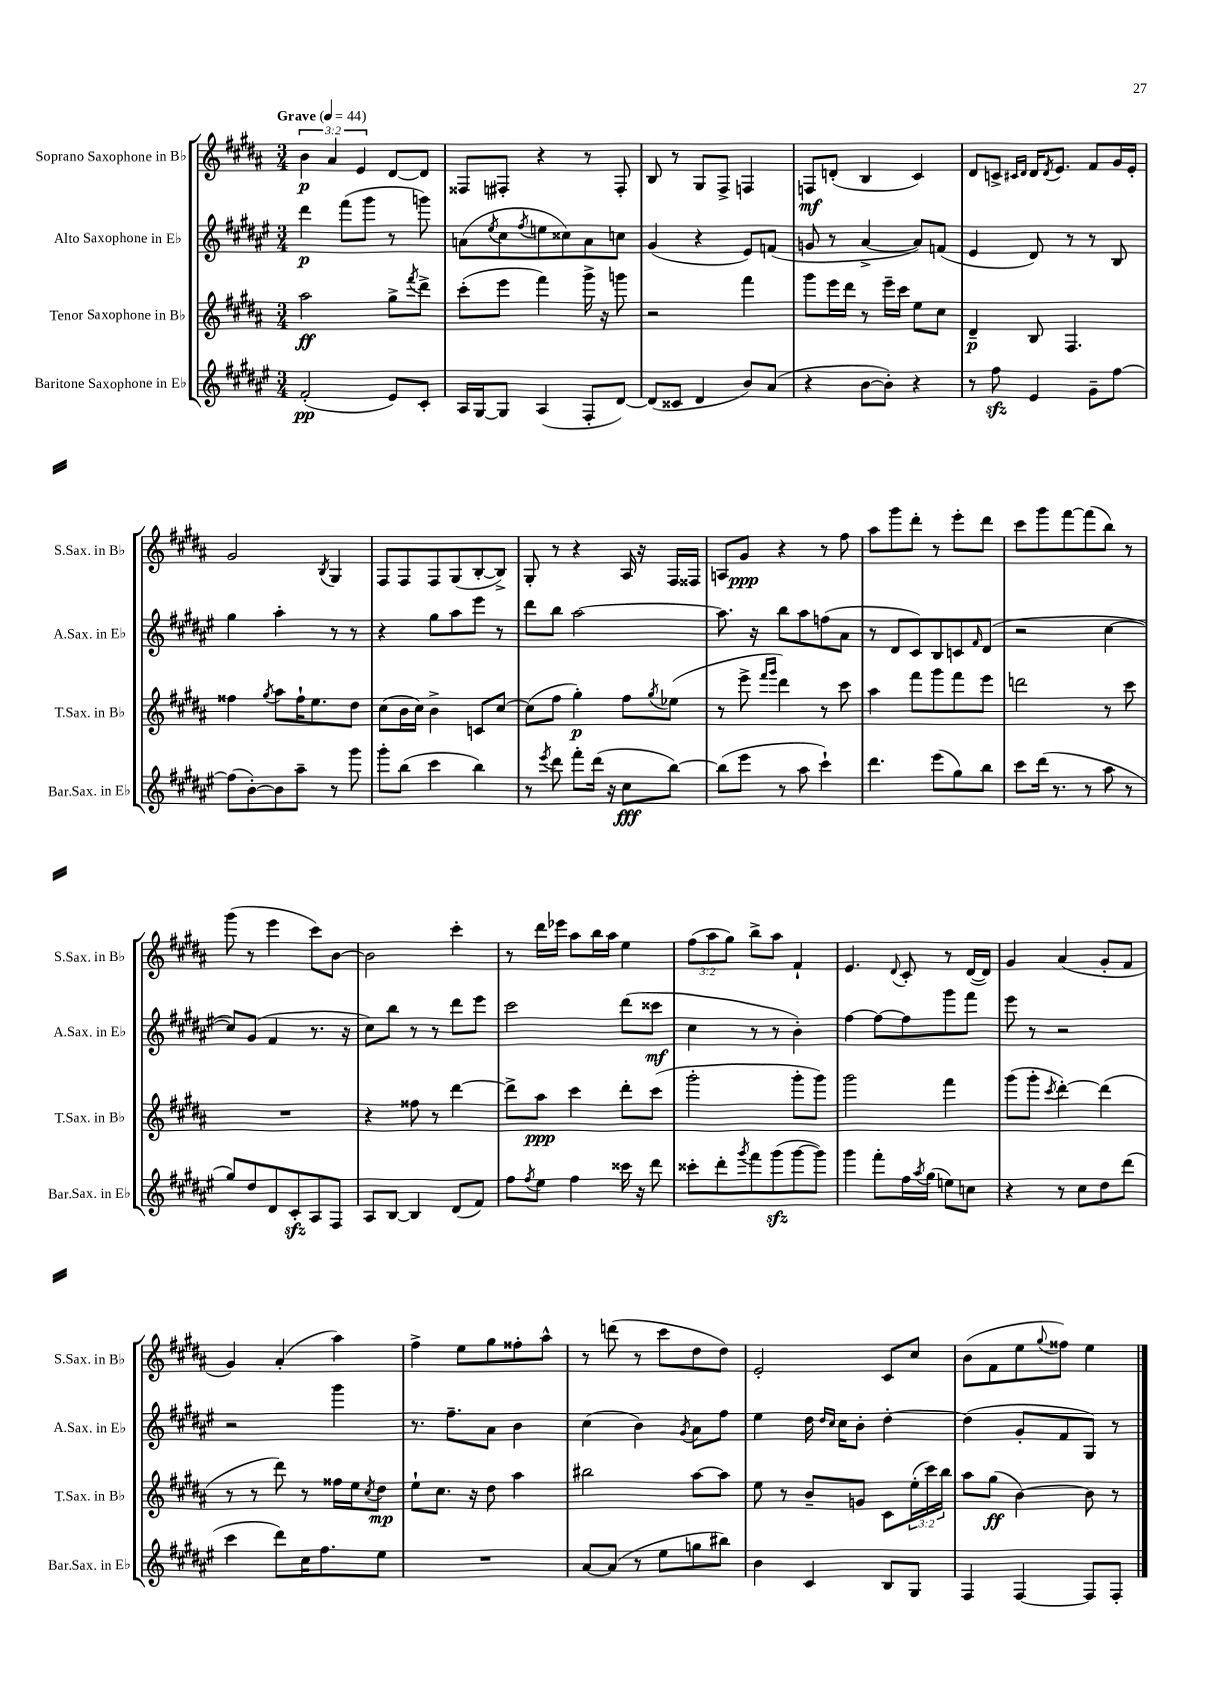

**kern	**kern	**kern	**kern
*staff4	*staff3	*staff2	*staff1
*clefG2	*clefG2	*clefG2	*clefG2
*k[f#c#g#d#a#e#]	*k[f#c#g#d#a#]	*k[f#c#g#d#a#e#]	*k[f#c#g#d#a#]
*M3/4	*M3/4	*M3/4	*M3/4
*MM44	*MM44	*MM44	*MM44
(2f#'	2aa#	4ddd#	6b
.	.	.	6a#
.	.	(8fff#	.
.	.	.	6e
.	.	8ggg#	.
8e#)	8gg#^	8r	[8d#
.	8qfff#	.	.
8c#'	8ddd#^	8ggg)	8d#]
=	=	=	=
16A#	(8ccc#'	(8a	8F##
[16G#	.	.	.
.	.	8qee#	.
8G#]	8eee	8cc#	8F#'
.	.	8qff#	.
(4A#	4fff#)	8ee	4r
.	.	8cc##)	.
8F#'	16ggg#^	8a	8r
.	16r	.	.
[8d#)	8ggg	8cc	8F#'
=	=	=	=
(8d#]	2r	(4g#	8B
8c##	.	.	8r
4d#	.	4r	8G#
.	.	.	8F#^
8b)	4fff#	8e#)	4F
(8a#	.	(8f	.
=	=	=	=
4r	8ggg#	8g	8F
.	16eee	8r	(8d'
.	16ddd#	.	.
[8b	8r	[4a#^	4B
8b'])	16eee~	.	.
.	16ccc#	.	.
4r	8ee	8a#])	4c#)
.	8cc#	(8f	.
=	=	=	=
8r	4d#~	4e#	8d#
8ff#	.	.	8c^
.	.	.	16qqc#
.	.	.	16qqd#
4e#	8B	8d#)	16d#
.	.	.	8qd#
.	.	.	8.e
.	4.F#	8r	.
8g#~	.	8r	8f#
[8ff#	.	8B	16g#
.	.	.	16e'
=	=	=	=
(8ff#]	4ff##	4gg#	2g#
[8b')	.	.	.
.	8qgg#	.	.
8b]	8aa#	4aa#'	.
8aa#~	16ff##`	.	.
.	8.ee	.	.
.	.	.	8qB
8r	.	8r	4G#
8ggg#	8dd#	8r	.
=	=	=	=
8ggg#'	(8cc#	4r	8F#
(8bb	16b	.	8F#
.	16cc#)	.	.
4ccc#	4b^	8gg#	8F#
.	.	8aa#	(8G#
4bb)	8c	8eee#	[8B'
.	[8cc#	8r	8B^])
=	=	=	=
8r	(8cc#]	8ddd#	8G#'
8qeee#	.	.	.
8ddd#	8ff#	8bb	8r
8fff#'	4gg#')	[2aa#	4r
(16ddd#	.	.	.
16r	.	.	.
8cc#	8ff#	.	16A#
.	.	.	16r
.	8qgg#	.	.
[8bb)	(8ee-	.	16F#
.	.	.	16F##
=	=	=	=
(8bb]	8r	8.aa#]	8A
8eee#	8eee^	.	8g#
.	.	16r	.
.	16qqfff#	.	.
.	16qqggg#	.	.
8r	4ddd#)	8bb	4r
8aa#	.	8aa#	.
4ccc#`)	8r	(8ff	8r
.	8ccc#	8a#	8ff#
=	=	=	=
4.ddd#	4aa#	8r	8aa#
.	.	8d#	8ggg#
.	8fff#	8c#)	8ddd#'
(8eee#	8ggg#	8B	8r
8gg#)	8fff#	8c	8eee'
.	.	16qqf#	.
8bb	8eee	(8d#	8ddd#
=	=	=	=
8ccc#	2ddd	2r	8ccc#
(16ddd#	.	.	8ggg#
8.r	.	.	.
.	.	.	[8fff#
8r	.	.	(8fff#]
8aa#	8r	[4cc#	8bb)
8r	8ccc#	.	8r
=	=	=	=
8gg#)	2.r	8cc#])	(8ggg#
8dd#	.	(8g#	8r
8d#	.	4f#	4eee
8c#'	.	.	.
8A#	.	8.r	8ccc#)
8F#	.	.	[8b
.	.	16r	.
=	=	=	=
8A#	4r	8cc#)	2b]
[8B	.	8bb	.
4B]	8ff##	8r	.
.	8r	8r	.
(8d#	[4ddd#	8ddd#	4ccc#'
8f#)	.	8eee#	.
=	=	=	=
8ff#	8ddd#^]	2ccc#	8r
8qff#	.	.	.
8ee#	8aa#	.	16ddd#
.	.	.	16eee-
4ff#	4ccc#	.	8aa#
.	.	.	16bb
.	.	.	16aa#
16ccc##	8ddd#'	(8ddd#	4ee
16r	.	.	.
8ddd#	(8ccc#	8ccc##	.
=	=	=	=
8ccc##'	2ggg#'	4cc#	(12ff#
.	.	.	12aa#
8ddd#'	.	.	.
.	.	.	12gg#)
8qggg#	.	.	.
8fff#	.	8r	8bb^
(8ggg#	.	8r	8aa#
[8ggg#	8ggg#'	4b')	4f#`
8ggg#])	8ggg#)	.	.
=	=	=	=
4ggg#	2ggg#	[4ff#	4.e
8fff#'	.	8ff#_	.
.	.	.	8qqd#
16ff#	.	8ff#]	8c#'
8qaa#	.	.	.
(16gg#	.	.	.
8ee)	4fff#	8ggg#	8r
8cc	.	8fff#	([16d#
.	.	.	16d#])
=	=	=	=
4r	(8ggg#	8eee#	4g#
.	8ggg#'	8r	.
.	8qccc#	.	.
8r	[4ddd#')	2r	(4a#
8cc#	.	.	.
8dd#	(4ddd#]	.	8g#'
(8ddd#	.	.	8f#
=	=	=	=
4ccc#	8r	2r	4g#)
.	8r	.	.
8ddd#)	8ddd#)	.	(4a#'
16cc#	8r	.	.
8.ff#	.	.	.
.	16ff##	4ggg#	4aa#)
.	16ee	.	.
.	8qcc#	.	.
8ee#	8dd#	.	.
=	=	=	=
2.r	8ee`	8.r	4ff#^
.	8.cc#	.	.
.	.	8.ff#~	.
.	.	.	8ee
.	16r	.	.
.	8dd#	8a#	8gg#
.	4aa#	4b	8ff##'
.	.	.	8aa#^^
=	=	=	=
[8a#	2bb#	(4cc#	8r
(8a#]	.	.	(8ddd
8r	.	4b)	8r
8ee#	.	.	8ccc#
.	.	8qg#	.
8gg	[8aa#	8a#	8dd#
8bb#)	8aa#]	8ff#	8dd#)
=	=	=	=
4b	8ee	4ee#	2e'
.	8r	.	.
4c#	8b~	16dd#	.
.	.	16qqdd#	.
.	.	16qqcc#	.
.	.	16cc#	.
.	8g	8b'	.
8B	8c#	[4dd#'	8c#
8G#	(24ee'	.	8cc#
.	24ccc#)	.	.
.	24bb	.	.
=	=	=	=
4F#	8aa#	(4dd#]	(8b
.	(8gg#	.	8f#
[4F#	[4b)	8g#'	8ee
.	.	.	8qqgg#
.	.	8f#	8ff##)
8F#]	8b]	8G#)	4ee
8F#'	8r	8r	.
==	==	==	==
*-	*-	*-	*-
